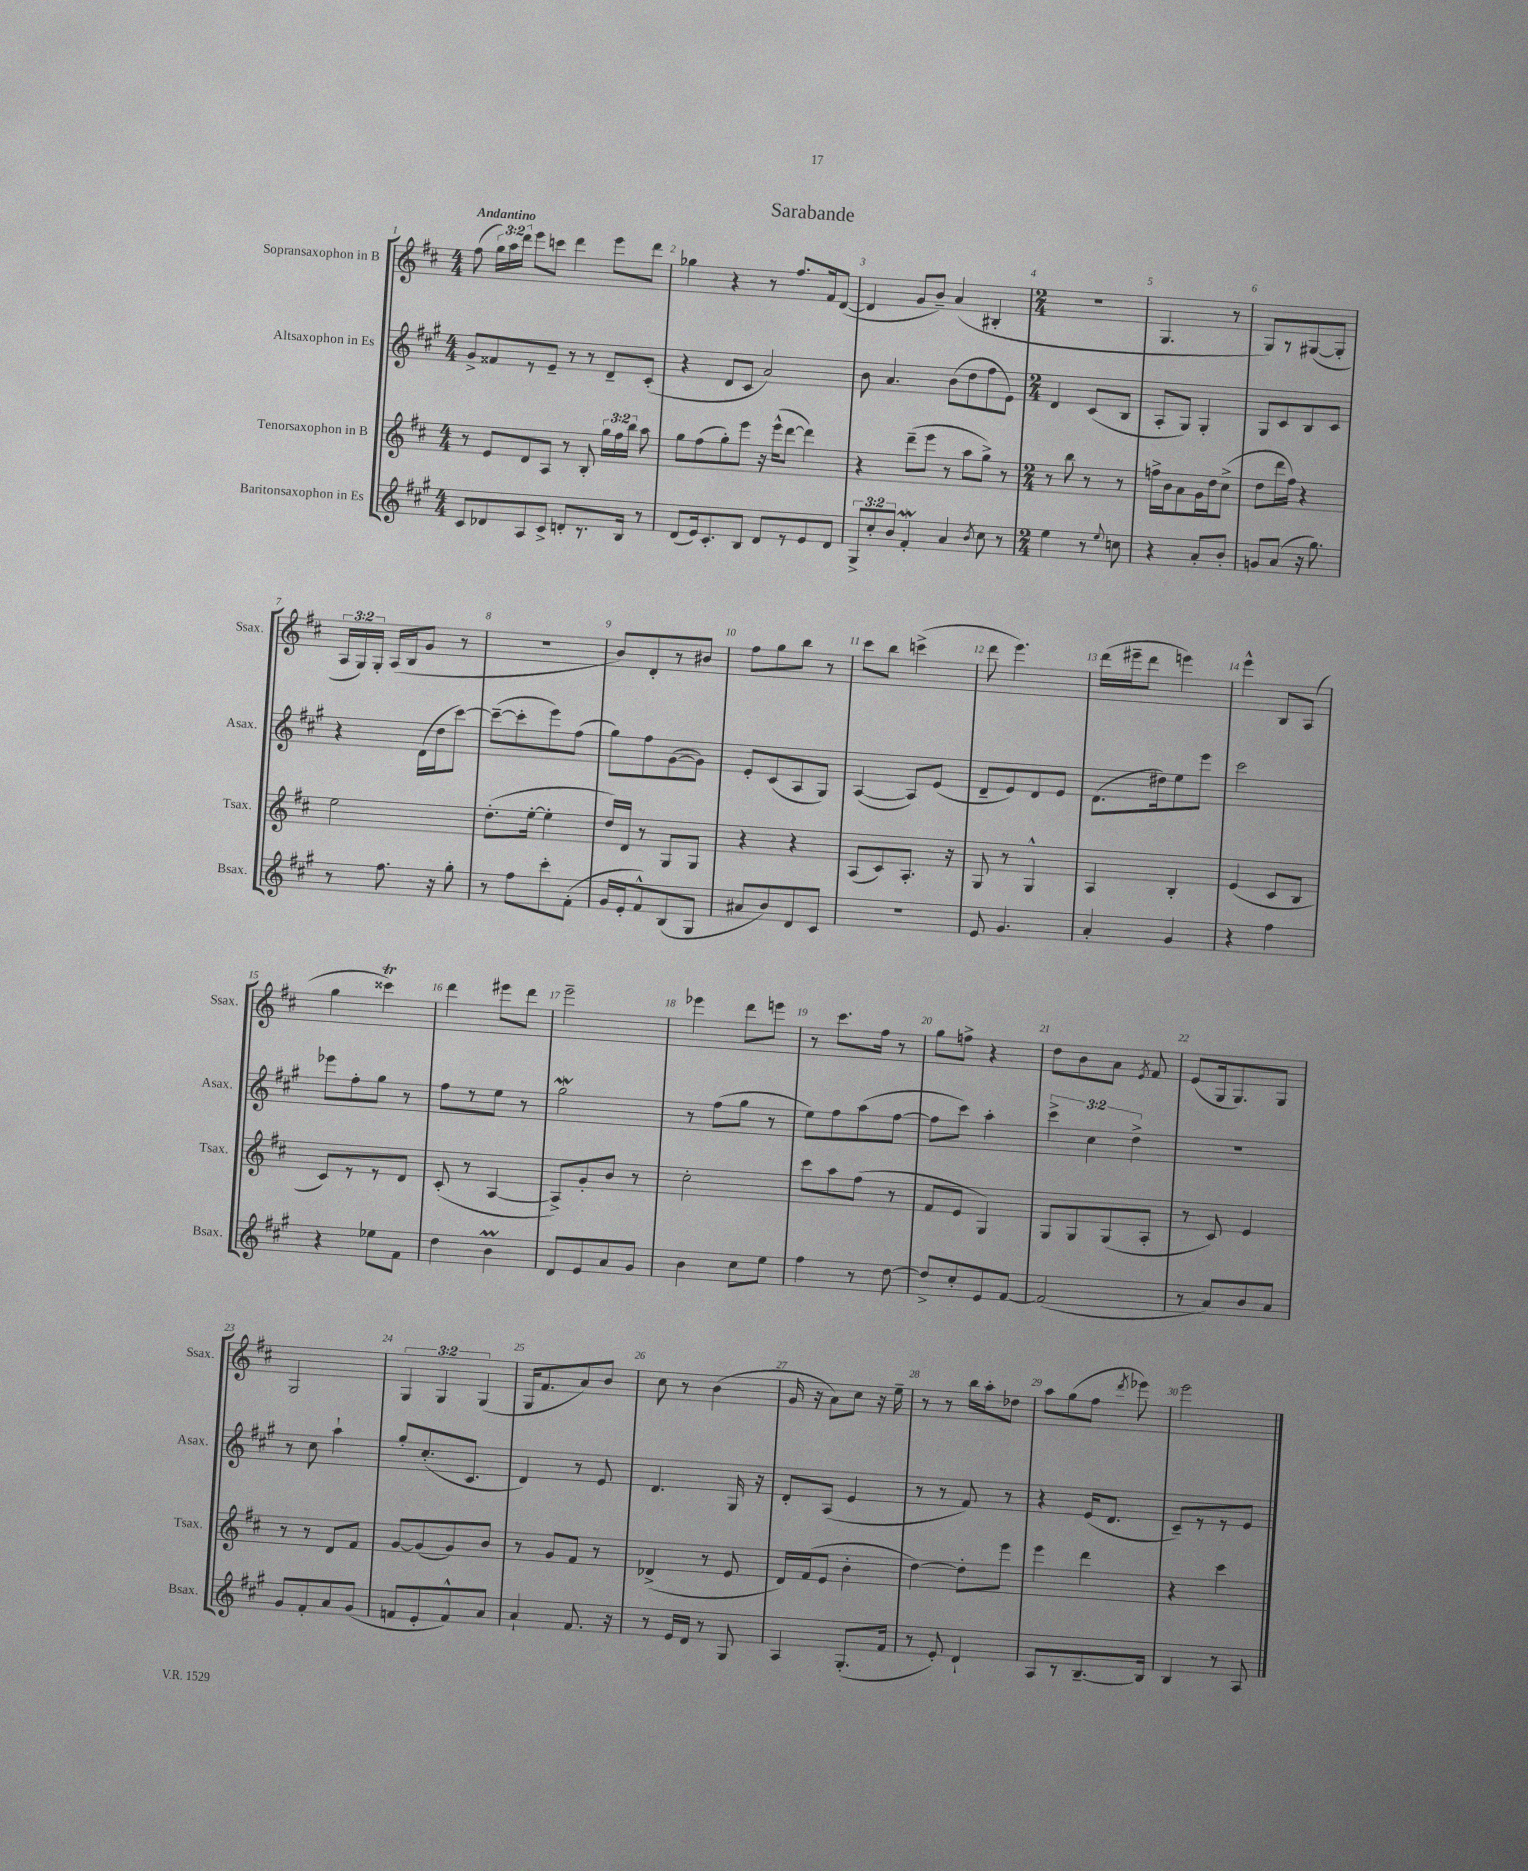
\header { title = "Sarabande" }
<<
\new StaffGroup <<
\new Staff = "s0" \with { instrumentName = "Sopransaxophon in B" shortInstrumentName = "Ssax." } {
    \clef treble \key d \major \numericTimeSignature \time 4/4 \override Staff.TupletNumber.text = #tuplet-number::calc-fraction-text \tempo "Andantino"
    \autoBeamOff fis''8( \tuplet 3/2 { g''16[) a''16 d'''16] } e'''8[ c'''8] d'''4 e'''8[ d'''8] |
    ges''4 r4 r8 fis''8.[ fis'16 d'8]~( |
    d'4 g'8[ b'8]--) a'4( bis4-. |
    \numericTimeSignature \time 2/4 R2 |
    g4. r8 |
    g8[) r8 gis8~( gis8]-. |
    \tuplet 3/2 { a16[ g16) g16]-. } a16[( b16 g'8] r8 |
    R2 |
    b'8[) d'8-. r8 bis'8] |
    fis''8[ g''8 b''8] r8 |
    cis'''8[ b''8] c'''4->( |
    d'''8 e'''4.) |
    d'''16[( eis'''16-- d'''8] e'''4) |
    e'''4-^ b8[ a8]( |
    g''4 cisis'''4\trill) |
    d'''4 eis'''8[ d'''8] |
    e'''2-- |
    ees'''4 d'''8[ e'''8] |
    r8 cis'''8.[ fis''16] r8 |
    g''8[ f''8]-> r4 |
    d''8[ b'8 a'8] \acciaccatura { e'8 } fis'8 |
    e'8[( g16 g8.) g8] |
    g2 |
    \tuplet 3/2 { g4 g4 g4( } |
    g16[ fis'8. a'8) b'8] |
    cis''8 r8 b'4( |
    g'16 r16 a'8[) cis''8] r16 e''16-- |
    r8 r8 b''16[ a''16-. des''8] |
    a''8[ g''8( fis''8] \acciaccatura { d'''8 } ees'''8) |
    e'''2 \bar "|." |
}
\new Staff = "s1" \with { instrumentName = "Altsaxophon in Es" shortInstrumentName = "Asax." } {
    \clef treble \key a \major \numericTimeSignature \time 4/4 \override Staff.TupletNumber.text = #tuplet-number::calc-fraction-text
    \autoBeamOff gis'8[-> fisis'8 r8 e'8]-- r8 r8 d'8[-- cis'8]-.( |
    r4 d'8[ cis'8] a'2) |
    b'8 a'4. b'8[( d''8 fis''8 e'8]) |
    \numericTimeSignature \time 2/4 d'4 cis'8[( b8] |
    a8[-. gis8]) gis4-. |
    gis8[ cis'8 b8 cis'8] |
    r4 d'16[( d''16 cis'''8]~) |
    cis'''8[~--( cis'''8-. e'''8) fis''8]( |
    gis''8[) fis''8 gis'8~( gis'8]) |
    e'8[-. cis'8( a8 gis8]) |
    a4~( a8[) e'8]( |
    d'8[-- e'8) d'8 e'8] |
    d'8.[( dis''16) e''8 e'''8] |
    cis'''2 |
    ees'''8[ fis''8-. gis''8] r8 |
    fis''8[ r8 e''8] r8 |
    gis''2\mordent |
    r8 fis''8[( gis''8] r8 |
    e''8[) fis''8 a''8( fis''8]~ |
    fis''8[ cis'''8]) a''4-. |
    \tuplet 3/2 { cis'''4-> cis''4 d''4-> } |
    R2 |
    r8 cis''8 a''4-! |
    gis''8[-. cis''8.-.( cis'8.] |
    d'4) r8 e'8 |
    d'4. gis16 r16 |
    d'8[-. a8]( e'4 |
    r8 r8 fis'8) r8 |
    r4 e'16[( d'8.] |
    cis'8[--) r8 r8 e'8] \bar "|." |
}
\new Staff = "s2" \with { instrumentName = "Tenorsaxophon in B" shortInstrumentName = "Tsax." } {
    \clef treble \key d \major \numericTimeSignature \time 4/4 \override Staff.TupletNumber.text = #tuplet-number::calc-fraction-text
    \autoBeamOff r8 e'8[ d'8 a8] r8 b8-. \tuplet 3/2 { g''16[ fis''16 b''16] } a''8 |
    g''8[ fis''8( g''8-.) e'''8] r16 e'''16[-^( d'''8]~ d'''4) |
    r4 d'''8[--( e'''8] r8 a''8[ g''8]->) r8 |
    \numericTimeSignature \time 2/4 r8 b''8 r8 r8 |
    f''16[-> b'16 a'8 g'16 d''16 cis''8]->( |
    d''8[ d'''16 fis''16]) r4 |
    e''2 |
    d''8.[-.( e''16]~-. e''4-. |
    d''16[) d'16] r8 g8[ g8] |
    r4 r4 |
    a8[( cis'8) a8.]-. r16 |
    g8 r8 g4-^ |
    a4 b4-. |
    e'4( cis'8[ b8] |
    cis'8[) r8 r8 d'8] |
    cis'8-.( r8 a4~ |
    a8[->) g'8-. b'8] r8 |
    cis''2-. |
    cis'''8[ a''8 fis''8]( r8 |
    fis'8[ e'8] g4) |
    g8[ g8 g8( a8]-. |
    r8 cis'8) e'4 |
    r8 r8 d'8[ fis'8] |
    g'8[~ g'8( g'8) b'8] |
    r8 g'8[ fis'8] r8 |
    des'4->( r8 e'8 |
    d'16[) fis'16( e'8] b'4-. |
    d''4~) d''8[-. e'''8] |
    e'''4 d'''4 |
    r4 cis'''4 \bar "|." |
}
\new Staff = "s3" \with { instrumentName = "Baritonsaxophon in Es" shortInstrumentName = "Bsax." } {
    \clef treble \key a \major \numericTimeSignature \time 4/4 \override Staff.TupletNumber.text = #tuplet-number::calc-fraction-text
    \autoBeamOff cis'8[ des'8 a8 cis'8]-> d'8[-. r8. b16] r8 |
    d'8[( e'16) cis'8.-. b8] d'8[ r8 e'8 d'8] |
    \tuplet 3/2 { gis8[-> cis''8-. b'8] } fis'4-.\mordent a'4 \acciaccatura { b'8 } cis''8 r8 |
    \numericTimeSignature \time 2/4 e''4 r8 \appoggiatura { e''8 } c''8 |
    r4 a'8[-. b'8]-. |
    g'8[ a'8]( r16 gis''8.) |
    r8 fis''8. r16 gis''8-. |
    r8 fis''8[ cis'''8-. fis'8]-.( |
    gis'16[ e'16-. fis'8-^) b8( gis8] |
    ais'8[ b'8) d'8 cis'8] |
    r2 |
    e'8 gis'4. |
    a'4-. gis'4 |
    r4 fis''4 |
    r4 ees''8[ fis'8] |
    d''4 b'4\prall |
    d'8[ e'8 a'8 gis'8] |
    b'4 cis''8[ e''8] |
    fis''4 r8 d''8~ |
    d''8[-> cis''8-. e'8 fis'8]~ |
    fis'2( |
    r8 a'8[) b'8 a'8] |
    gis'8[ fis'8-. a'8 gis'8]( |
    f'8[ e'8-. f'8-^) a'8] |
    a'4-! fis'8. r16 |
    r8 e'16[ d'16] r8 gis8 |
    a4 gis8.[-.( fis'16] |
    r8 e'8-.) d'4-! |
    a8[ r8 b8.~-- b16] |
    b4 r8 a8 \bar "|." |
}
>>
>>
\layout { \context { \Score \override BarNumber.break-visibility = ##(#f #t #t) barNumberVisibility = #all-bar-numbers-visible } }
